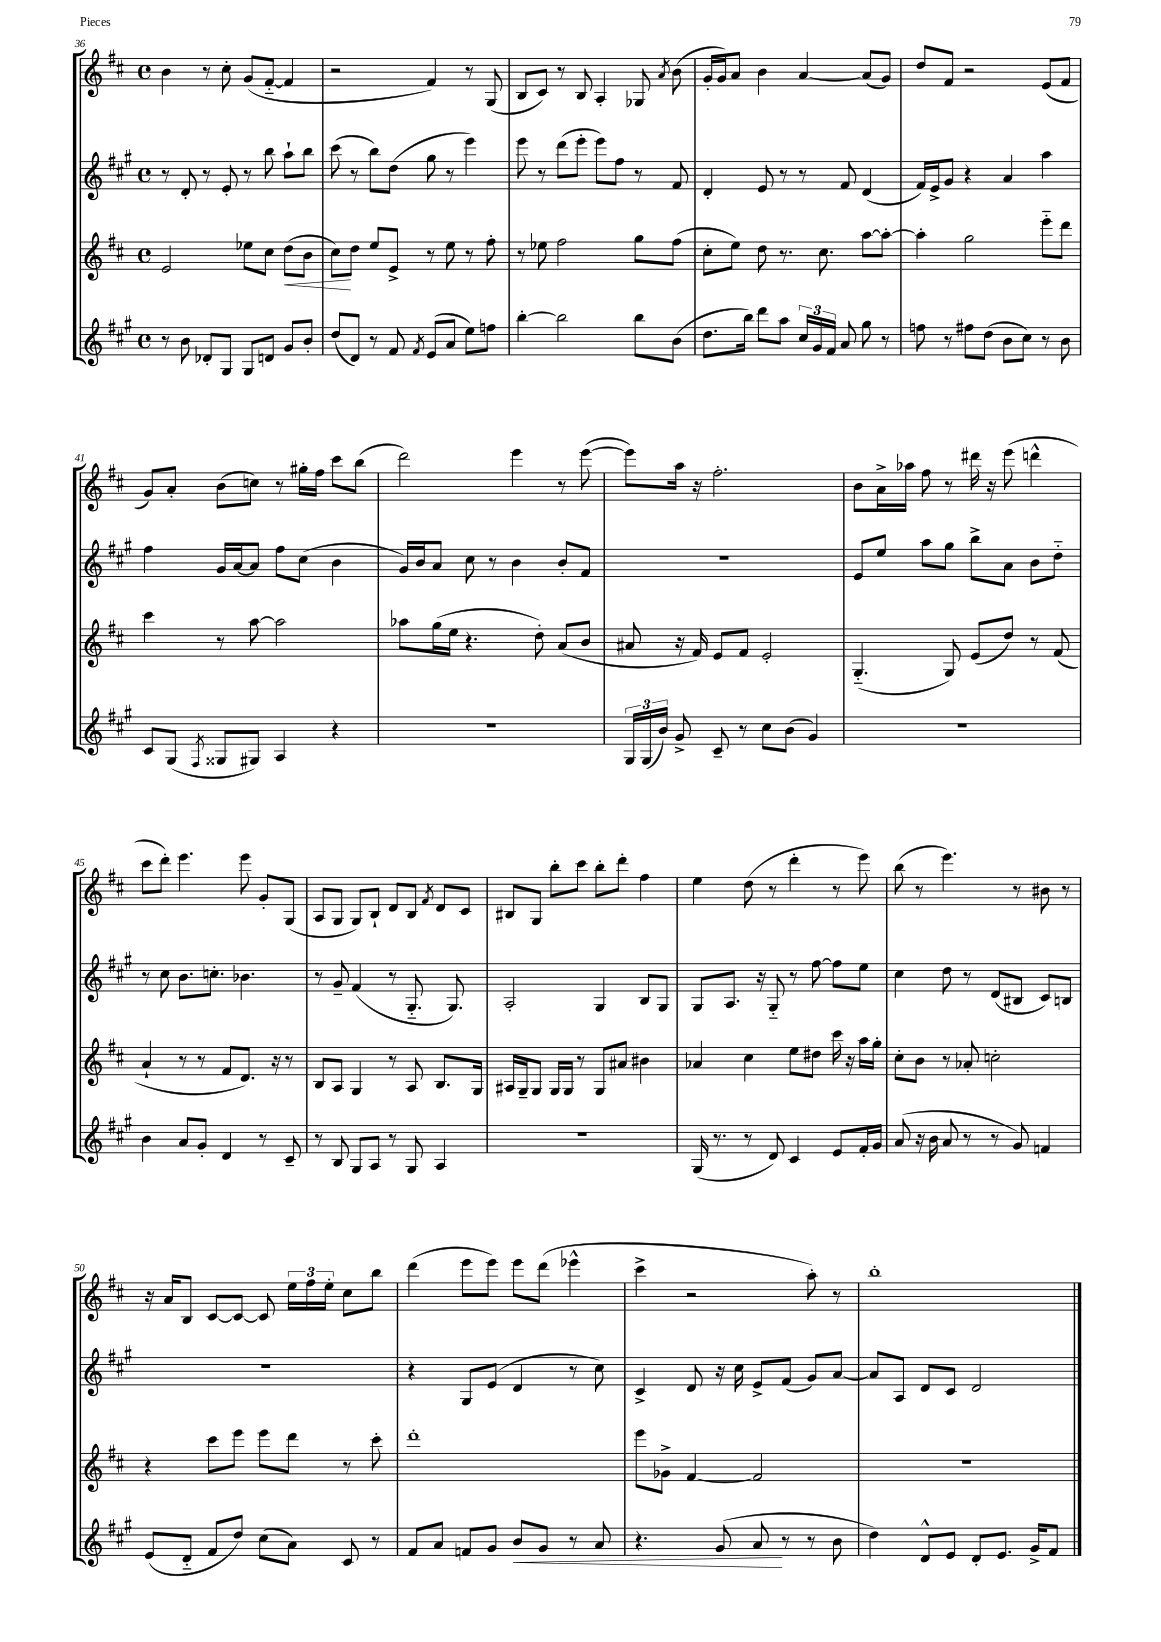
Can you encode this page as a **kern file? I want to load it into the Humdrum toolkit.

**kern	**kern	**kern	**kern
*staff4	*staff3	*staff2	*staff1
*clefG2	*clefG2	*clefG2	*clefG2
*k[f#c#g#]	*k[f#c#]	*k[f#c#g#]	*k[f#c#]
*M4/4	*M4/4	*M4/4	*M4/4
*met(c)	*met(c)	*met(c)	*met(c)
8r	2e	8r	4b
8b	.	8d'	.
8d-'	.	8r	8r
8G#	.	8e'	8cc#'
8G#	8ee-	8r	(8g
8d	8cc#	8bb	[8f#'~
8g#	(8dd	8aa`	4f#]
8b'	8b	8bb	.
=	=	=	=
(8dd	8cc#)	(8ccc#	2r
8d)	8dd	8r	.
8r	8ee	8bb)	.
8f#	8e^	(8dd	.
8qf#	.	.	.
(8e	8r	8gg#	4f#)
8a	8ee	8r	.
8ee)	8r	4eee)	8r
8ff	8ff#'	.	(8G
=	=	=	=
[4bb'	8r	8eee	8B
.	8ee-	8r	8c#)
2bb]	2ff#	(8ddd	8r
.	.	8eee'	8B
.	.	8eee)	4A'
.	.	8ff#	.
8bb	8gg	8r	8G-
.	.	.	8qa
(8b	(8ff#	8f#	(8b
=	=	=	=
8.dd	8cc#'	4d'	16g'
.	.	.	16g)
.	8ee)	.	8a
16bb)	.	.	.
8ddd	8dd	8e	4b
8aa	8.r	8r	.
24cc#	.	8r	[4a
24g#	.	.	.
.	8.cc#	.	.
24f#	.	.	.
8a	.	8f#	.
8gg#	[8aa	(4d	(8a]
8r	8aa'_	.	8g)
=	=	=	=
8ff	4aa']	16f#)	8dd
.	.	16e^	.
8r	.	8g#	8f#
8ff#	2gg	4r	2r
(8dd	.	.	.
8b	.	4a	.
8cc#)	.	.	.
8r	8eee'~	4aa	(8e
8b	8ddd	.	8f#
=	=	=	=
8c#	4ccc#	4ff#	8g)
(8G#	.	.	8a'
8qF#	.	.	.
8G##	8r	16g#	(8b
.	.	[16a	.
8G#)	[8aa	8a]	8cc)
4A	2aa]	8ff#	8r
.	.	(8cc#	16gg#'
.	.	.	16ff#
4r	.	4b	8ccc#
.	.	.	(8bb
=	=	=	=
1r	8aa-	16g#)	2ddd)
.	.	16b	.
.	(16gg	8a	.
.	16ee	.	.
.	4.r	8cc#	.
.	.	8r	.
.	.	4b	4eee
.	8dd')	.	.
.	(8a	8b'	8r
.	8b	8f#	([8eee
=	=	=	=
24G#	8a#	1r	8eee])
(24G#	.	.	.
24b)	.	.	.
8g#^	16r	.	16aa
.	16f#)	.	16r
8c#~	8e	.	2.ff#'
8r	8f#	.	.
8cc#	2e'	.	.
(8b	.	.	.
4g#)	.	.	.
=	=	=	=
1r	(4.G'~	8e	8b
.	.	8ee	16a^
.	.	.	16aa-
.	.	8aa	8ff#
.	8G)	8gg#	8r
.	(8e	8bb^	16ddd#
.	.	.	16r
.	8dd)	8a	(8eee
.	8r	8b	4ddd^^
.	(8f#	8dd'~	.
=	=	=	=
4b	4a`	8r	8ccc#
.	.	8cc#	8ddd')
8a	8r	8.b	4.eee
8g#'	8r	.	.
.	.	8.cc'	.
4d	8f#	.	.
.	8.d)	4.b-	8eee
8r	.	.	8g'
.	16r	.	.
8c#~	8r	.	(8G
=	=	=	=
8r	8B	8r	8A
8B	8A	8g#~	8G
8G#	4G	(4f#	8G)
8A	.	.	8B`
8r	8r	8r	8d
8G#	8A	8.G#'~	8B
.	.	.	8qf#
4A	8.B	.	8d
.	.	8.G#)	.
.	.	.	8c#
.	16G	.	.
=	=	=	=
1r	16A#	2A'	8B#
.	16G~	.	.
.	8G	.	8G
.	16G	.	8bb'
.	16G	.	.
.	8r	.	8ccc#
.	8G	4G#	8bb'
.	8a#	.	8ddd'
.	4b#	8B	4ff#
.	.	8G#	.
=	=	=	=
(16G#	4a-	8G#	4ee
8.r	.	.	.
.	.	8.A	.
8r	4cc#	.	(8dd
.	.	16r	.
8d)	.	8G#'~	8r
4c#	8ee	8r	4ddd'
.	8dd#	[8ff#	.
8e	16ccc#	8ff#]	8r
.	16r	.	.
16f#'	16aa	8ee	8eee)
16g#	16gg'	.	.
=	=	=	=
(8a	8cc#'	4cc#	(8bb
16r	8b	.	8r
16b	.	.	.
8a	8r	8dd	4.eee)
8r	8a-'	8r	.
8r	2cc'	(8d	.
8g#)	.	8B#	8r
4f	.	8c#)	8b#
.	.	8B	8r
=	=	=	=
(8e	4r	1r	16r
.	.	.	16a
8d'~	.	.	8B
8f#	8ccc#	.	[8c#
8dd)	8eee	.	8c#_
(8cc#	8eee	.	8c#]
8a)	8ddd	.	24ee
.	.	.	24ff#
.	.	.	24ee'
8c#	8r	.	8cc#
8r	8ccc#'	.	8bb
=	=	=	=
8f#	1ddd'	4r	(4ddd
8a	.	.	.
8f	.	8G#	8eee
8g#	.	(8e	8eee)
8b	.	4d	8eee
8g#	.	.	(8ddd
8r	.	8r	4eee-^^
8a	.	8cc#)	.
=	=	=	=
4.r	8eee	4c#^	4ccc#^
.	8g-^	.	.
.	[4f#	8d	2r
(8g#	.	16r	.
.	.	16cc#	.
8a	2f#]	8e^	.
8r	.	(8f#	.
8r	.	8g#)	8aa')
8b	.	[8a	8r
=	=	=	=
4dd)	1r	8a]	1bb'
.	.	8A	.
8d^^	.	8d	.
8e	.	8c#	.
8d'	.	2d	.
8.e	.	.	.
16g#^	.	.	.
8f#	.	.	.
==	==	==	==
*-	*-	*-	*-
